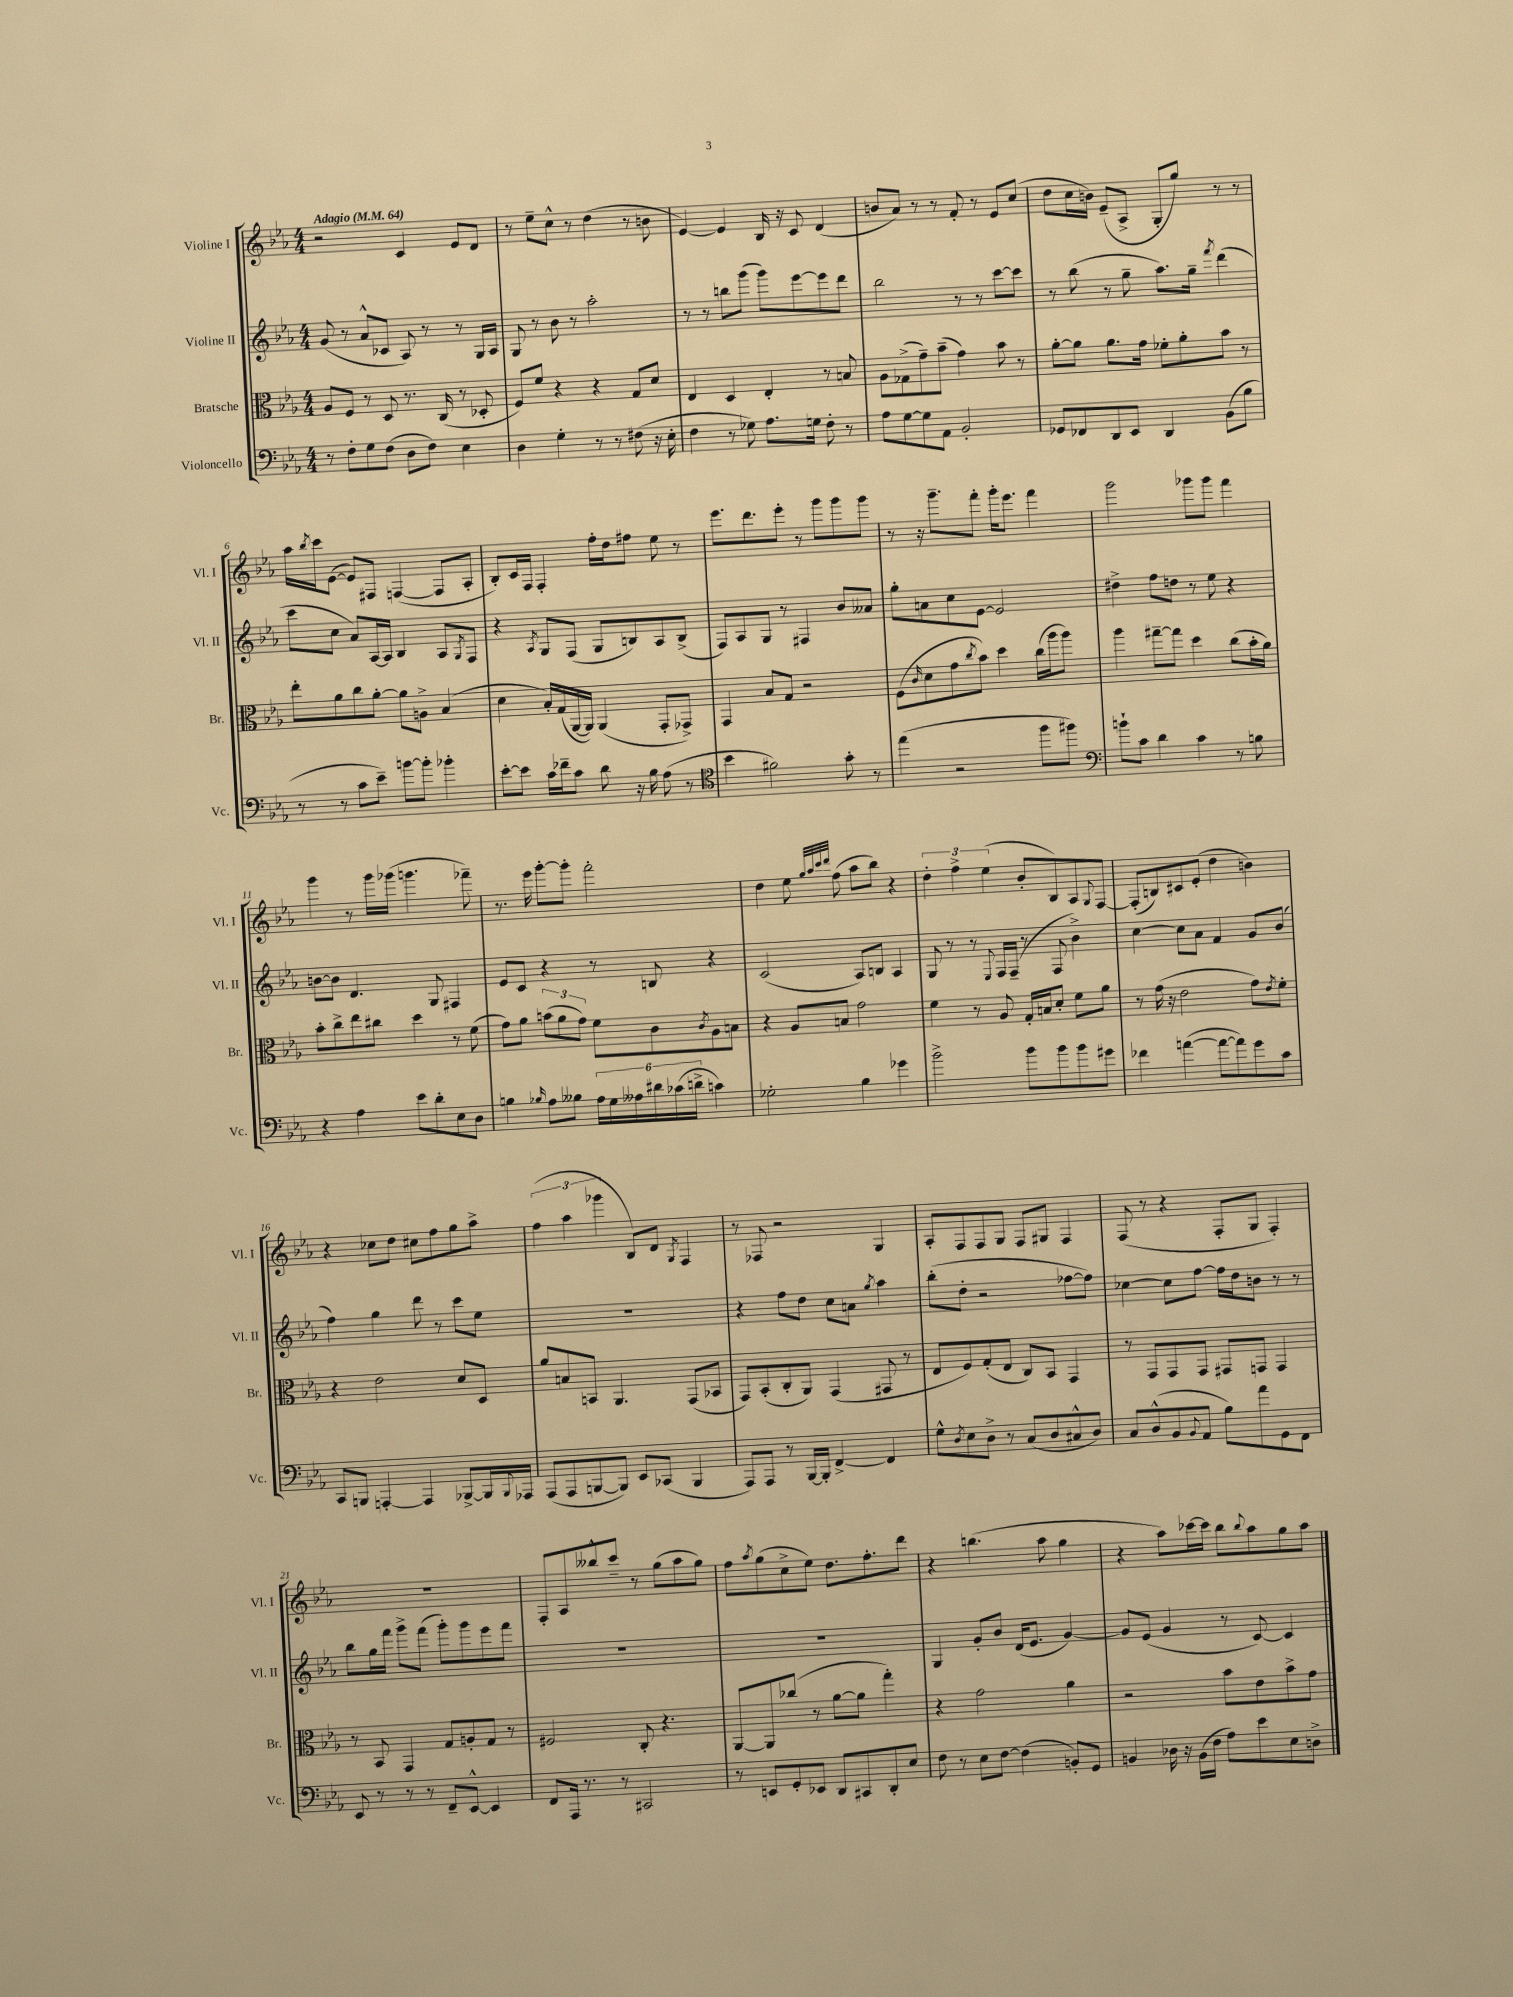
<<
\new StaffGroup <<
\new Staff = "s0" \with { instrumentName = "Violine I" shortInstrumentName = "Vl. I" } {
    \clef treble \key ees \major \numericTimeSignature \time 4/4 \tempo "Adagio" 4 = 64
    r2 c'4 ees'8 d'8 |
    r8 ees''8-- c''8-^ r8 d''4( r8 b'8 |
    ees'4~) ees'4 bes16 r16 c'8 d'4( |
    b'8 aes'8) r8 r8 f'8-. r8 ees'8 c''8( |
    d''8 c''16 b'16) ees'8--( aes8-> g8-. g''8) r8 r8 |
    aes''16 \acciaccatura { bes''8 } c'''16 ees'8~( ees'8) fis8 f4~( f8 aes8-. |
    bes8-.) c'16 f16 f4-. f''16-. d''16 fis''8 ees''8 r8 |
    ees'''8. d'''8. ees'''8-. r8 g'''8 g'''8 g'''8 |
    r8 r16 g'''8.-- f'''8-. g'''16-. ees'''8. f'''4 |
    g'''2 ges'''8 ges'''8 f'''4 |
    g'''4 r8 g'''16 ges'''16( g'''4. fes'''8--) |
    r8. ees'''16 g'''8~-. g'''8-. f'''2-. |
    d''4 ees''8 \grace { g''32 aes''32 c'''32 d'''32 } f''8( aes''8 bes''8) r4 |
    \tuplet 3/2 { d''4-. f''4-> ees''4( } bes'8-. bes8) aes8 \appoggiatura { g8 } f8~ |
    f8-.( b8) cis'8 ees'8-.( d''4 b'4) |
    r4 ces''8 d''8 cis''8 f''8 g''8 aes''8-> |
    \tuplet 3/2 { f''4( aes''4 ges'''4 } bes8) d'8 \acciaccatura { g8 } f4 |
    r8 fes8 r2 g4 |
    aes8-. f8 f8 g8 f8 gis8 f4 |
    f8( r8 r4 f8-. g8 f4-.) |
    R1 |
    f8-. aes8 beses''8-^ c'''8-- r8 g''8( aes''8 g''8) |
    f''8 \acciaccatura { aes''8 } g''8( c''8-> ees''8) d''8. f''8.-. d'''8 |
    r4 b''4.( aes''8 g''4 |
    r4 aes''8) ces'''16~ ces'''16 bes''8 \appoggiatura { bes''8 } aes''8 g''8 aes''8 \bar "|." |
}
\new Staff = "s1" \with { instrumentName = "Violine II" shortInstrumentName = "Vl. II" } {
    \clef treble \key ees \major \numericTimeSignature \time 4/4
    g'8( r8 aes'8-^ ces'8 aes8) r8 r8 g16 aes16 |
    g8 r8 bes'8 r8 aes''2-. |
    r8 r8 b''8 g'''8( g'''8) ees'''8~ ees'''8 d'''8 |
    bes''2 r8 r8 c'''8~ c'''8 |
    r8 bes''8( r8 g''8-- aes''8.) g''16-- \acciaccatura { f'''8 } d'''4( |
    c'''8 c''8 aes'8) aes16~ aes16 bes4 aes8 \acciaccatura { g8 } f8 |
    r4 \acciaccatura { aes8 } g8 f8( g8 b8) aes8 b8->( |
    f8) aes8 g8 r8 fis4 bes'8 aeses'8 |
    g''8-. a'8 c''8 ees'8~ ees'2 |
    dis''4-> f''8 d''8 r8 ees''8 r4 |
    b'8~ b'8 d'4. g8 fis4 |
    ees'8 c'8 r4 r8 b8 r4 |
    c'2( aes8) b8 aes4 |
    g8 r8 r8 \appoggiatura { ees8 } f16 f16--( r8 f8 bes'4->) |
    c''4~ c''8 aes'8 f'4 g'8 bes'8( |
    f''4) g''4 d'''8 r8 c'''8 ees''8 |
    R1 |
    r4 f''8 d''8 c''8 a'8 \acciaccatura { g''8 } aes''4 |
    bes''8-.( d''8-. r2 fes''8~ fes''8) |
    ces''4~ ces''8 f''8~ f''16 d''16 b'8 r8 r8 |
    bes''8 g''16 f'''16 g'''8-> f'''8( g'''8-.) g'''8 ees'''8 f'''8 |
    R1 |
    R1 |
    g4 g'8-. bes'8 d'16( ees'8. g'4~) |
    g'8 ees'8( g'4 r8 c'8~) c'4 \bar "|." |
}
\new Staff = "s2" \with { instrumentName = "Bratsche" shortInstrumentName = "Br." } {
    \clef alto \key ees \major \numericTimeSignature \time 4/4
    aes8 f8 r8 d8 r8. c16( r8 des8-. |
    f8) f'8 r4 r4 g8 d'8 |
    ees4 d4 ees4-. r8 b8 |
    aes8 ges8->( g'8--) bes'8--( g'4) bes'8 r8 |
    aes'8~-. aes'8 aes'8. g'16 fes'8-. aes'8-. bes'8 r8 |
    ees''8-. aes'8 c''8 aes'8~-. aes'8 a8-> bes4( |
    d'4 bes16-.) g16( aes,16~ aes,16) aes,4( g,8-. ges,8->) |
    g,4 bes8 g8 r2 |
    f8( \grace { c'16 } d'8 g'8 \acciaccatura { c''8 } bes'8) d''4 c''16( aes''16 aes''8) |
    aes''4 gis''8~-- gis''8 d''4 c''8( bes'16-. aes'16) |
    bes'8-. c''8-> ees''8 cis''8 d''4 r8 f'8( |
    g'8) aes'8 \tuplet 3/2 { b'8( aes'8 g'8) } f'8 c'8 \acciaccatura { c'8 } aes8 b8 |
    r4 aes8 b8 g'2 |
    f'4 r8 aes8 g16-. b16 d'8-. f'8 aes'8 |
    r8 g'16( r16 ees'2 g'8) \acciaccatura { ees'8 } f'8-. |
    r4 ees'2 d'8 d8 |
    aes'8 b8 b,8 aes,4. g,8( bes,8 |
    g,8) bes,8-.( c8-. aes,8) g,4( gis,8 r8 |
    ees8 f8) g8-.( ees8 c8) bes,8 g,4 |
    r8 g,8 g,8 g,8 gis,8 g,8 g,4 |
    r8 bes,8 g,4 g8 a8-. g8 r8 |
    fis2 c8-. r4. |
    aes,8~ aes,8 ces''8( r8 aes'8~ aes'8 g''4-.) |
    r4 g'2 aes'4 |
    r2 bes'8 ees'8 bes'8-> g'8 \bar "|." |
}
\new Staff = "s3" \with { instrumentName = "Violoncello" shortInstrumentName = "Vc." } {
    \clef bass \key ees \major \numericTimeSignature \time 4/4
    r8 f8-. g8 f8( d8 f8) ees4 |
    d4 g4-. r8 r8 fis8( r16 ees16-. |
    f4 r8 ges8) aes8. g16 f8-. r8 |
    aes8 g8~ g8 aes,8 bes,2-. |
    ges,8 fes,8 d,8 ees,8 d,4 bes,8( bes8 |
    r8 r8 c'8 ees'8--) b'8~ b'8-. bes'4-. |
    ees'8~-. ees'8 c'16 fes'16-- c'8 d'8 r16 bes16 aes8( r8 |
    \clef tenor bes'4 fis'2) g'8-. r8 |
    ees''4( r2 f''8 fis''8) |
    \clef bass b'8-! c'8 d'4 c'4 r8 b8 |
    r4 aes4 ees'8 d'8-. ees8 d8 |
    b4 \grace { bes16 } aes8 beses8 \tuplet 6/4 { aes16 g16 aeses16 dis'16 ces'16( d'16-> } c'4) |
    ges2-. bes4 ges'4 |
    bes'2-> bes'8 bes'8 bes'8 gis'8 |
    fes'4 a'4~( a'8~ a'8) g'8 c'8 |
    c,8 b,,8 a,,4~-. a,,4 bes,,8~-> bes,,16 \appoggiatura { bes,,8 } aes,,16 |
    aes,,8( aes,,8 b,,8~ b,,8) ees,8 ces,8( b,,4 |
    aes,,8) aes,,8 r8 bes,,16~ bes,,16-. f,4~-> f,4 |
    g8-^ \acciaccatura { d8 } ees8 d8-> r8 c8( d8 cis8-^ d8) |
    c8 d8-^( bes,8 \appoggiatura { bes,8 } aes,8 bes8) aes'8 g,8 f,8 |
    ees,8 r8 r8 r8 f,8-- ees,8~-^ ees,4 |
    f,8 aes,,16 r8. r8 cis,2 |
    r8 e,8 g,8-. ees,8 d,8 cis,8 d,8-. ees8 |
    f8 r8 ees8 f8~ f4( b,8-.) g,8 |
    b,4 des16 r16 b,16( f16 aes8) ees'8 ees8 d8-> \bar "|." |
}
>>
>>
